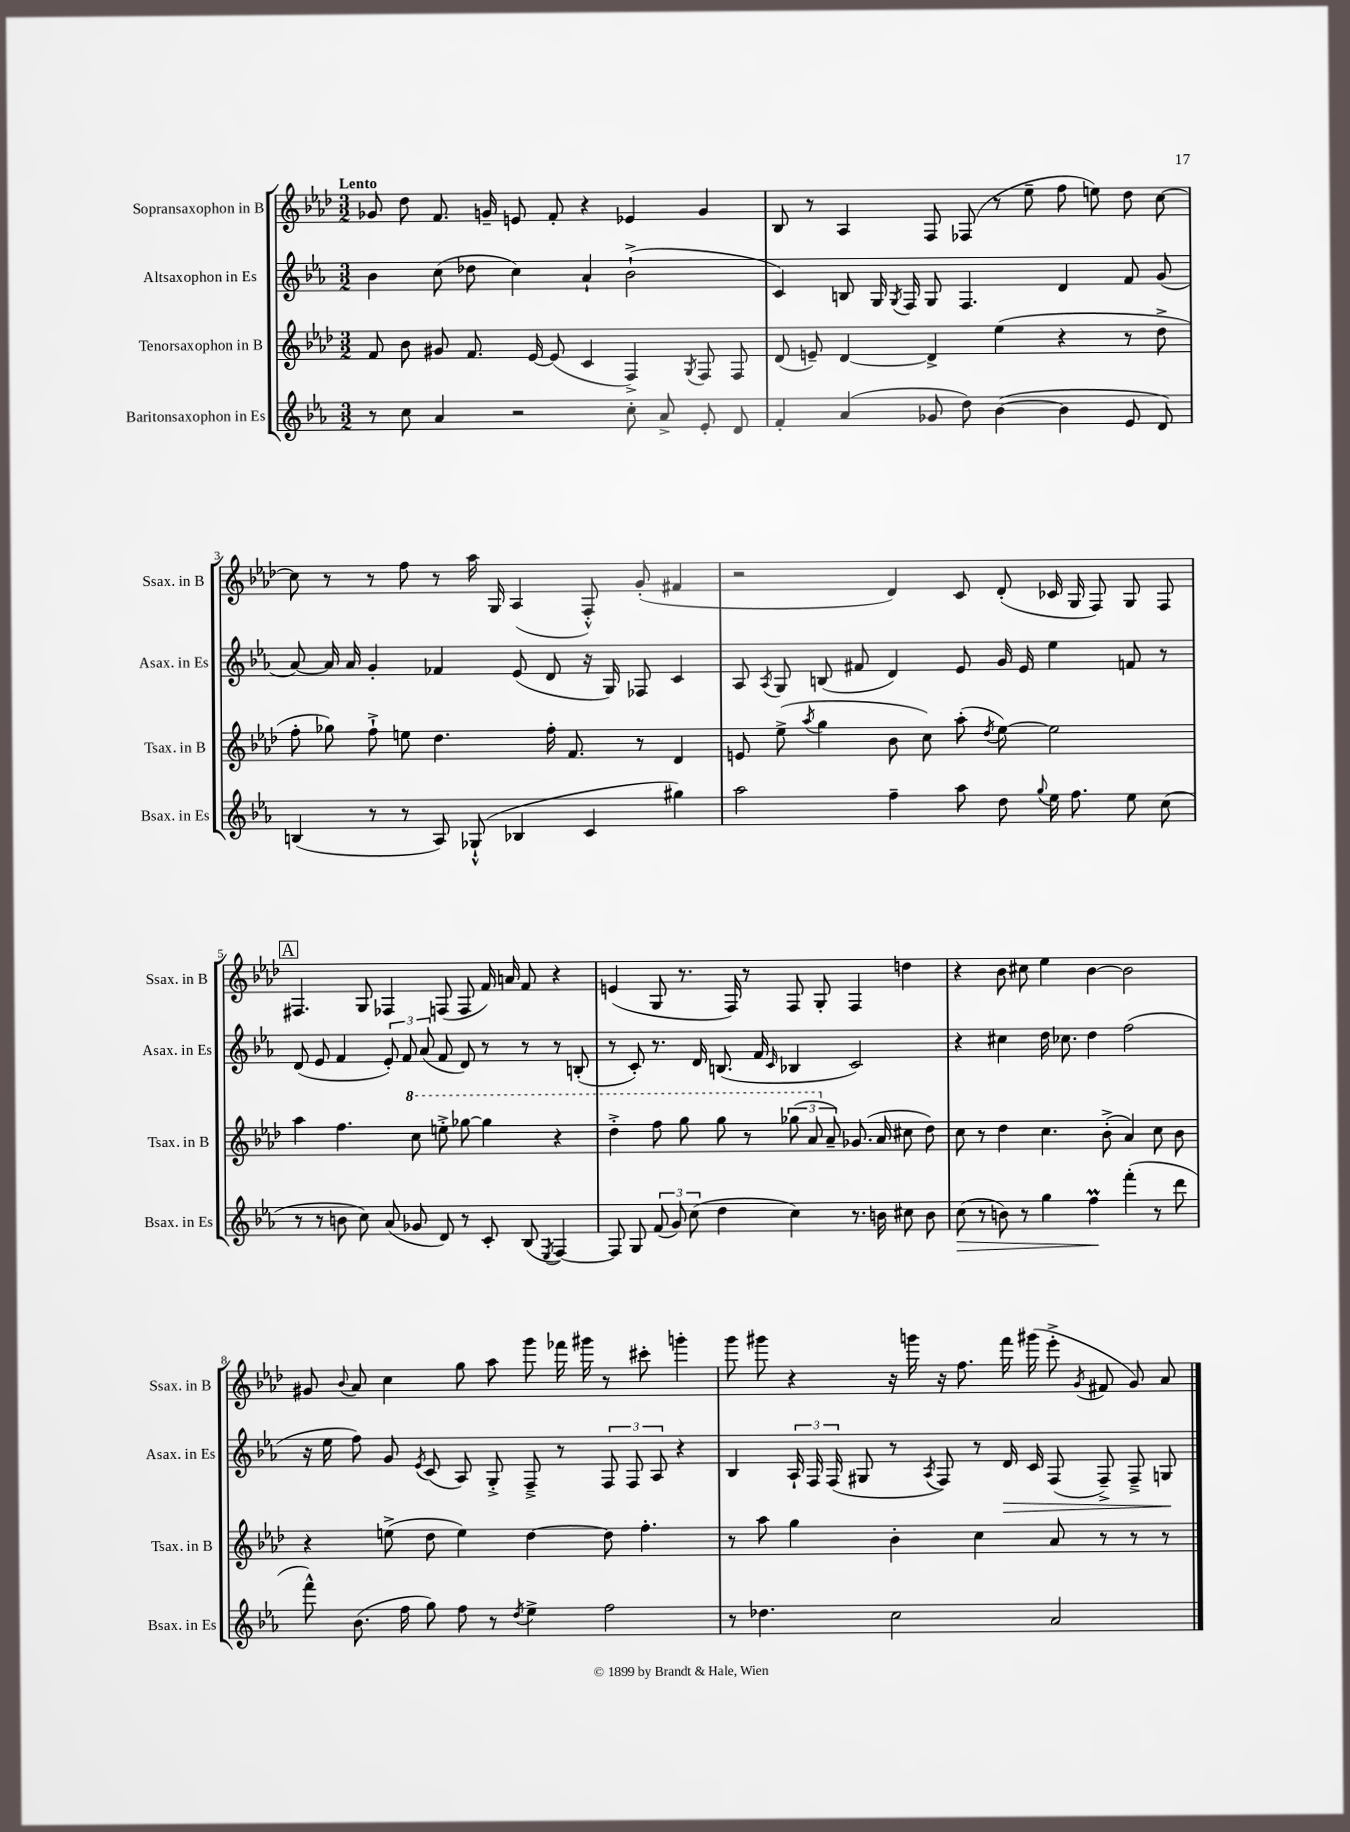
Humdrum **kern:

**kern	**kern	**kern	**kern
*staff4	*staff3	*staff2	*staff1
*clefG2	*clefG2	*clefG2	*clefG2
*k[b-e-a-]	*k[b-e-a-d-]	*k[b-e-a-]	*k[b-e-a-d-]
*M3/2	*M3/2	*M3/2	*M3/2
8r	8f	4b-	8g-
8cc	8b-	.	8dd-
4a-	8g#	(8cc	8.f
.	8.f	8dd-	.
.	.	.	16g~
2r	.	4cc)	8e
.	[16e-	.	.
.	(8e-]	.	8f'
.	4c	4a-`	4r
8cc'	4F^)	(2b-`^	4e-
8a-^	.	.	.
.	8qG	.	.
8e-'	8F	.	4g
8d	8F	.	.
=	=	=	=
4f'	(8d-	4c)	8B-
.	8e~)	.	8r
(4a-	[4d-	8B	4A-
.	.	16G	.
.	.	8qG	.
.	.	16F	.
8g-	4d-^]	8G	8F
8dd)	.	4.F	(8F-
([4b-	(4ee-	.	8r
.	.	.	8ee-~
4b-]	4r	4d	8ff
.	.	.	8ee)
8e-	8r	8f	8dd-
8d)	8dd-^	(8g	[8cc
=	=	=	=
(4B	8ff'	[8a-)	8cc]
.	8gg-)	16a-]	8r
.	.	16a-	.
8r	8ff`^	4g'	8r
8r	8ee	.	8ff
8A-)	4.dd-	4f-	8r
(8G-`^^	.	.	16aa-
.	.	.	16G
4B-	.	(8e-	(4A-
.	16ff'	8d	.
.	8.f	.	.
4c	.	16r	8F'^^)
.	.	16G)	.
.	8r	8F-	(8g'
4gg#)	4d-	4c	4f#
=	=	=	=
2aa-	8e	8A-	2r
.	.	8qA-	.
.	(8ee-^	8G	.
.	8qaa-	.	.
.	4gg	(8B	.
.	.	8f#	.
4ff~	8b-	4d)	4d-)
.	8cc)	.	.
8aa-	(8aa-'	8e-	8c
.	8qdd-	.	.
8dd	[8ee-)	16g	(8d-'
.	.	16e-	.
8qqgg	.	.	.
16ee-	2ee-]	4ee-	16c-
8.ff	.	.	16G
.	.	.	8F)
8ee-	.	8f	8G
(8cc	.	8r	8F
=	=	=	=
8r	4aa-	(8d	4.F#
8r	.	8e-	.
8b	4.ff	4f	.
8cc)	.	.	8G
(8a-	.	12e-')	4F-
.	.	12f	.
8g-	8ccc	.	.
.	.	(12a-	.
8d)	8eee'^	8f	(8F
8r	[8ggg-	8d)	8F
8c'	4ggg-]	8r	16f)
.	.	.	16a
(8B-	.	8r	8f
8qE-	.	.	.
[4F)	4r	8r	4r
.	.	(8B'	.
=	=	=	=
8F]	4ddd-'^	8r	(4e
8G	.	8c')	.
(12f	8fff	8.r	8G
12g)	.	.	.
.	8ggg	.	8.r
(12cc	.	.	.
.	.	16d	.
4dd	8ggg	(8.B	.
.	.	.	16F)
.	8r	.	8r
.	.	16f	.
.	.	16qqc	.
4cc)	(12ggg-	4B-	8F
.	12aa-	.	.
.	.	.	8G'
.	12a-~)	.	.
8.r	(8.g-	2c)	4F
16b	16a-	.	.
8cc#	8cc#	.	4dd
8b	8dd-)	.	.
=	=	=	=
(8cc	8cc	4r	4r
8r	8r	.	.
8b)	4dd-	4cc#	8b-
8r	.	.	8cc#
4gg	4.cc	16dd	4ee-
.	.	8.cc-	.
4ff	.	4dd	[4b-
.	(8b-'^	.	.
(4fff'	4a-)	(2ff	2b-]
8r	8cc	.	.
8ddd	8b-	.	.
=	=	=	=
8fff^^)	4r	16r	8g#
.	.	16ee-	.
.	.	.	8qqb-
(8.b-	.	8ff)	8a-
.	(8ee^	8g	4cc
16ff	.	.	.
.	.	8qe-	.
8gg)	8dd-	(8c	.
8ff	4ee)	8A-)	8gg
8r	.	8G'^	8aa-
8qdd	.	.	.
4ee-^	[4dd-	8F~^	8ggg
.	.	8r	16fff-
.	.	.	16ggg#
2ff	8dd-]	12F	8r
.	.	12F	.
.	4.ff'	.	8ccc#'
.	.	12A-	.
.	.	4r	4ggg'
=	=	=	=
8r	8r	4B-	8ggg
4.dd-	8aa-	.	8ggg#
.	4gg	24A-`	4r
.	.	24F	.
.	.	(24F	.
.	.	8G#	.
2cc	4b-'	8r	16r
.	.	.	16ggg
.	.	8qA-	.
.	.	8F)	16r
.	.	.	8.ff
.	4cc	8r	.
.	.	16d	16fff
.	.	16c	(16ggg#
2a-	8a-	(8F	8eee-'^
.	.	.	8qg
.	8r	8F~^)	8f#
.	8r	8F~^	8g)
.	8r	8G	8a-
==	==	==	==
*-	*-	*-	*-
